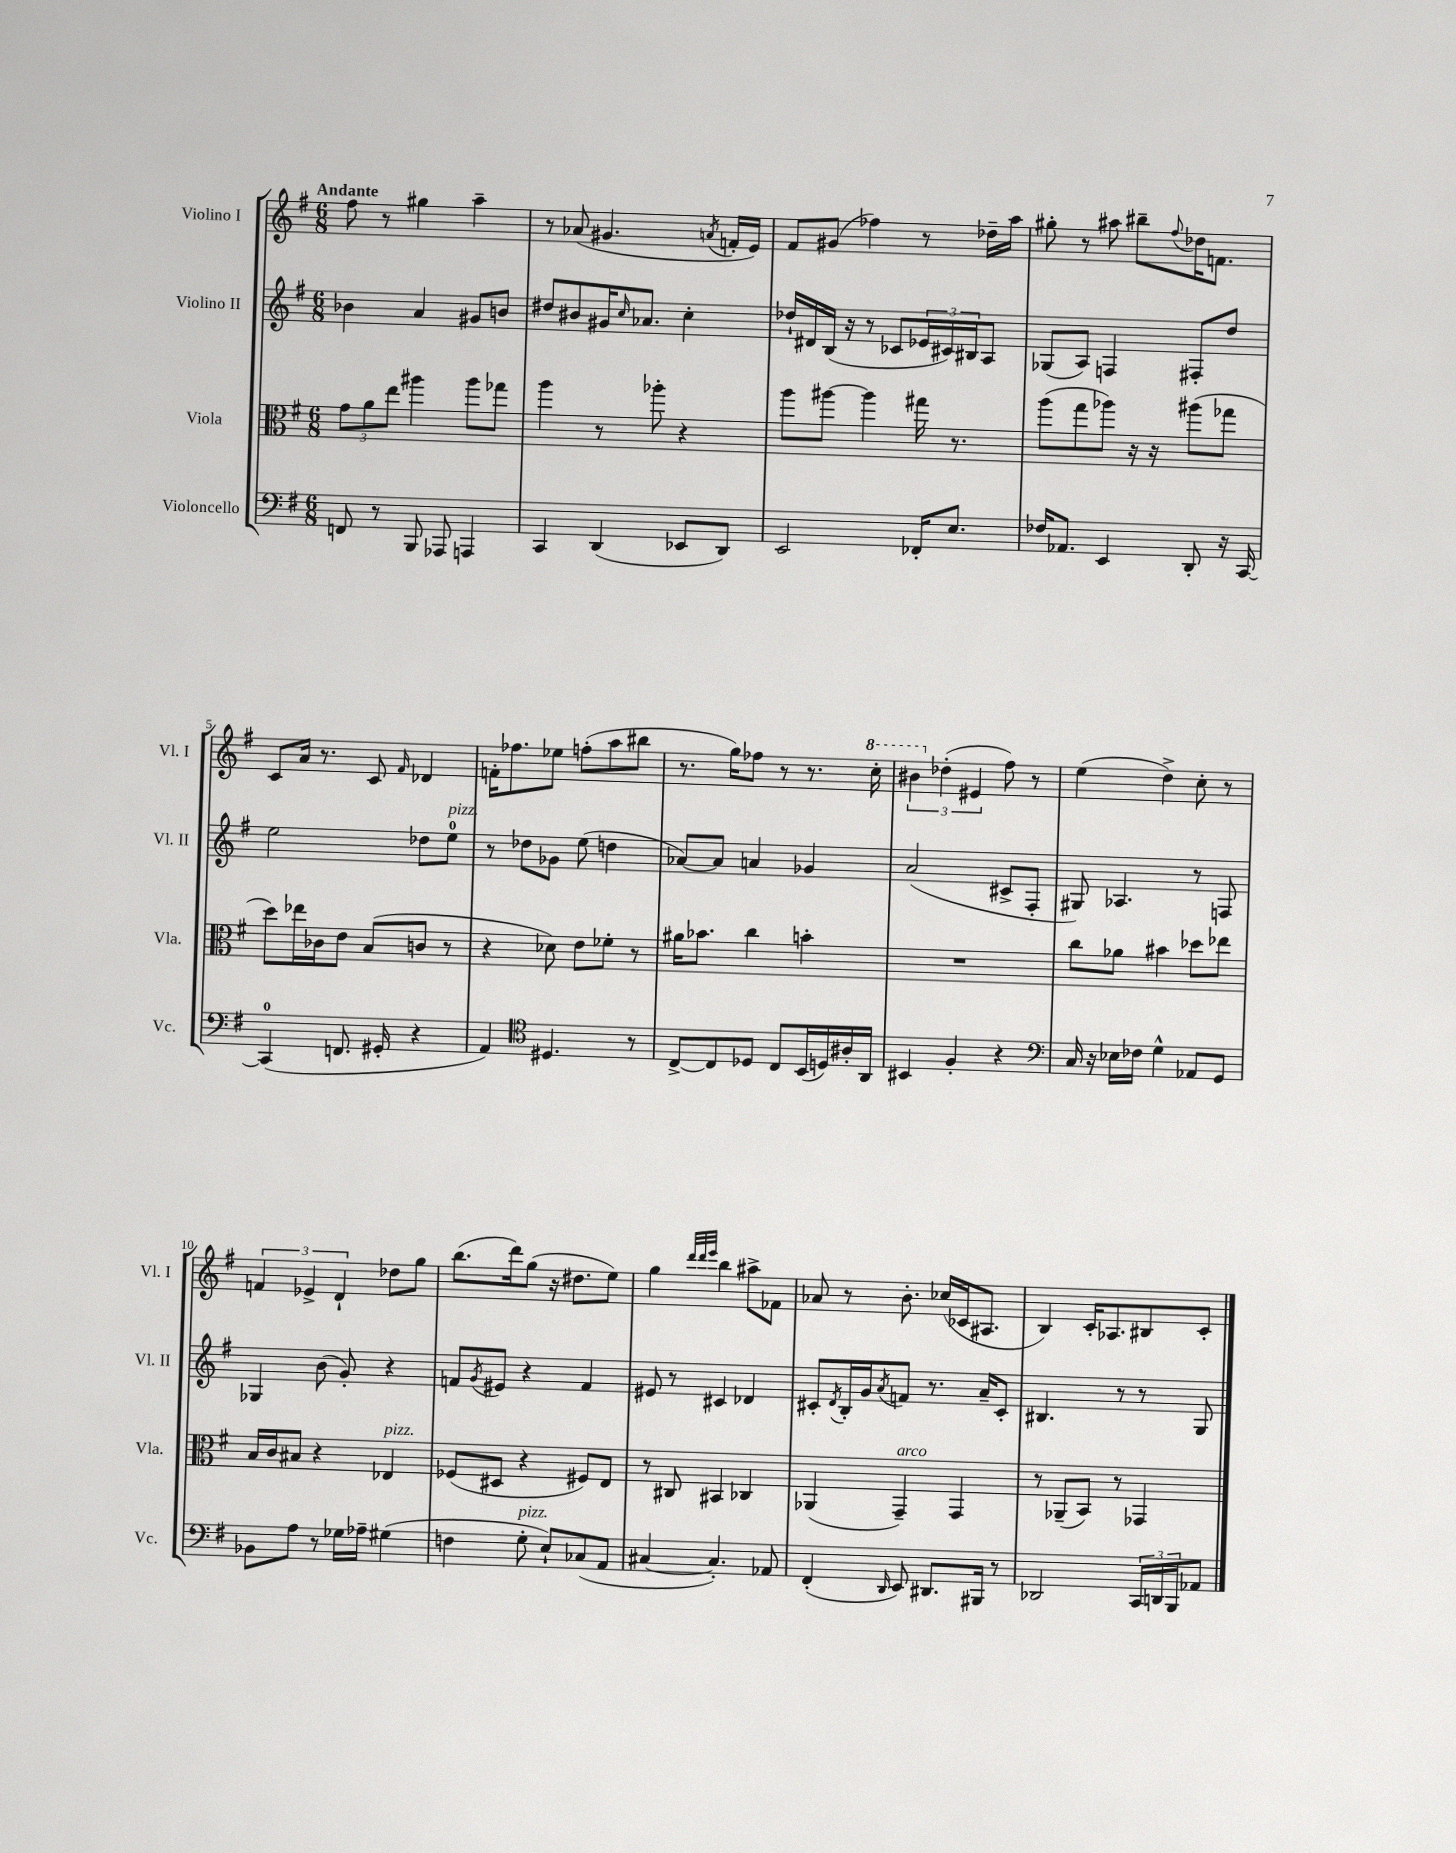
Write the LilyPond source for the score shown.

<<
\new StaffGroup <<
\new Staff = "s0" \with { instrumentName = "Violino I" shortInstrumentName = "Vl. I" } {
    \clef treble \key g \major \numericTimeSignature \time 6/8 \tempo "Andante"
    fis''8 r8 gis''4 a''4-- |
    r8 aes'8( gis'4. \acciaccatura { a'8 } f'16-. e'16) |
    fis'8 gis'8( fes''4) r8 des''16-- a''16 |
    gis''8-. r8 ais''8 bis''8-- \appoggiatura { fis''8 } des''16 f'8. |
    c'8 a'16 r8. c'8 \grace { fis'16 } des'4 |
    f'16-. fes''8. ees''8 f''8-.( a''8 bis''8 |
    r8. g''16) fes''8 r8 r8. \ottava #1 c'''16-. |
    \tuplet 3/2 { bis''4 \ottava #0 des''4-.( eis'4 } fis''8) r8 |
    e''4( d''4->) c''8-. r8 |
    \tuplet 3/2 { f'4 ees'4-> d'4-! } des''8 g''8 |
    b''8.( d'''16) g''8( r16 dis''8. e''8) |
    g''4 \grace { d'''32 d'''32 e'''32 } b''4 ais''8-> fes'8 |
    aes'8 r8 b'8.-. ces''16( ces'16 ais8. |
    b4) c'16-. aes8. bis8 c'8-. \bar "|." |
}
\new Staff = "s1" \with { instrumentName = "Violino II" shortInstrumentName = "Vl. II" } {
    \clef treble \key g \major \numericTimeSignature \time 6/8
    bes'4 a'4 gis'8 b'8 |
    dis''8 bis'8 gis'16 \grace { c''16 } aes'8. c''4-. |
    des''16-! dis'16 b16( r16 r8 ces'8 \tuplet 3/2 { ees'16 cis'16) bis16 } a8 |
    ges8( a8) f4 fis8-. d''8 |
    e''2 des''8 e''8-0^\markup { \italic "pizz." } |
    r8 des''8 ges'8 e''8( d''4 |
    aes'8~) aes'8 a'4 ges'4 |
    a'2( cis'8-> fis8-. |
    gis8) aes4. r8 f8 |
    ges4 b'8( g'8-.) r4 |
    f'8 \acciaccatura { g'8 } eis'8 r4 f'4 |
    eis'8 r8 cis'4 des'4 |
    cis'8-. \acciaccatura { d'8 } b16-. g'16 \acciaccatura { a'8 } f'8 r8. a'16-- cis'8-. |
    bis4. r8 r8 g8 \bar "|." |
}
\new Staff = "s2" \with { instrumentName = "Viola" shortInstrumentName = "Vla." } {
    \clef alto \key g \major \numericTimeSignature \time 6/8
    \tuplet 3/2 { g'8 a'8 e''8 } ais''4 ais''8 ges''8 |
    a''4 r8 aes''8-. r4 |
    a''8 ais''8~ ais''4 gis''16 r8. |
    a''8( g''8 aes''8) r16 r16 ais''8( ges''8 |
    d''8) ees''16 ces'16 e'8 b8( c'8 r8 |
    r4 des'8) e'8 fes'8-. r8 |
    ais'16 bes'8. c''4 b'4-. |
    R2. |
    c''8 aes'8 bis'4 des''8 ees''8 |
    b16 c'16 bis8 r4 ees4^\markup { \italic "pizz." } |
    fes8( dis8 r4 fis8) e8 |
    r8 cis8 bis,4 ces4 |
    aes,4( g,4--^\markup { \italic "arco" }) g,4 |
    r8 aes,8--( b,8) r8 ges,4 \bar "|." |
}
\new Staff = "s3" \with { instrumentName = "Violoncello" shortInstrumentName = "Vc." } {
    \clef bass \key g \major \numericTimeSignature \time 6/8
    f,8 r8 b,,8 aes,,8 a,,4 |
    c,4 d,4( ees,8 d,8) |
    e,2 fes,16-. e8. |
    fes16 aes,8. e,4 d,8-. r16 c,16~ |
    c,4-0( f,8. gis,16-. r4 |
    a,4) \clef tenor dis4. r8 |
    c8~-> c8 des8 c8 b,16( d16) ais16-. a,16 |
    bis,4 fis4-. r4 |
    \clef bass c16 r16 ees16 fes16 g4-^ aes,8 g,8 |
    bes,8 a8 r8 ges16 aes16-- gis4( |
    f4 g8-.^\markup { \italic "pizz." } e8-!) ces8( a,8 |
    cis4~ cis4.-.) aes,8 |
    fis,4-.( \grace { d,16 } e,8) dis,8. bis,,16 r8 |
    des,2 \tuplet 3/2 { c,16 d,16 b,,16 } aes,8 \bar "|." |
}
>>
>>
